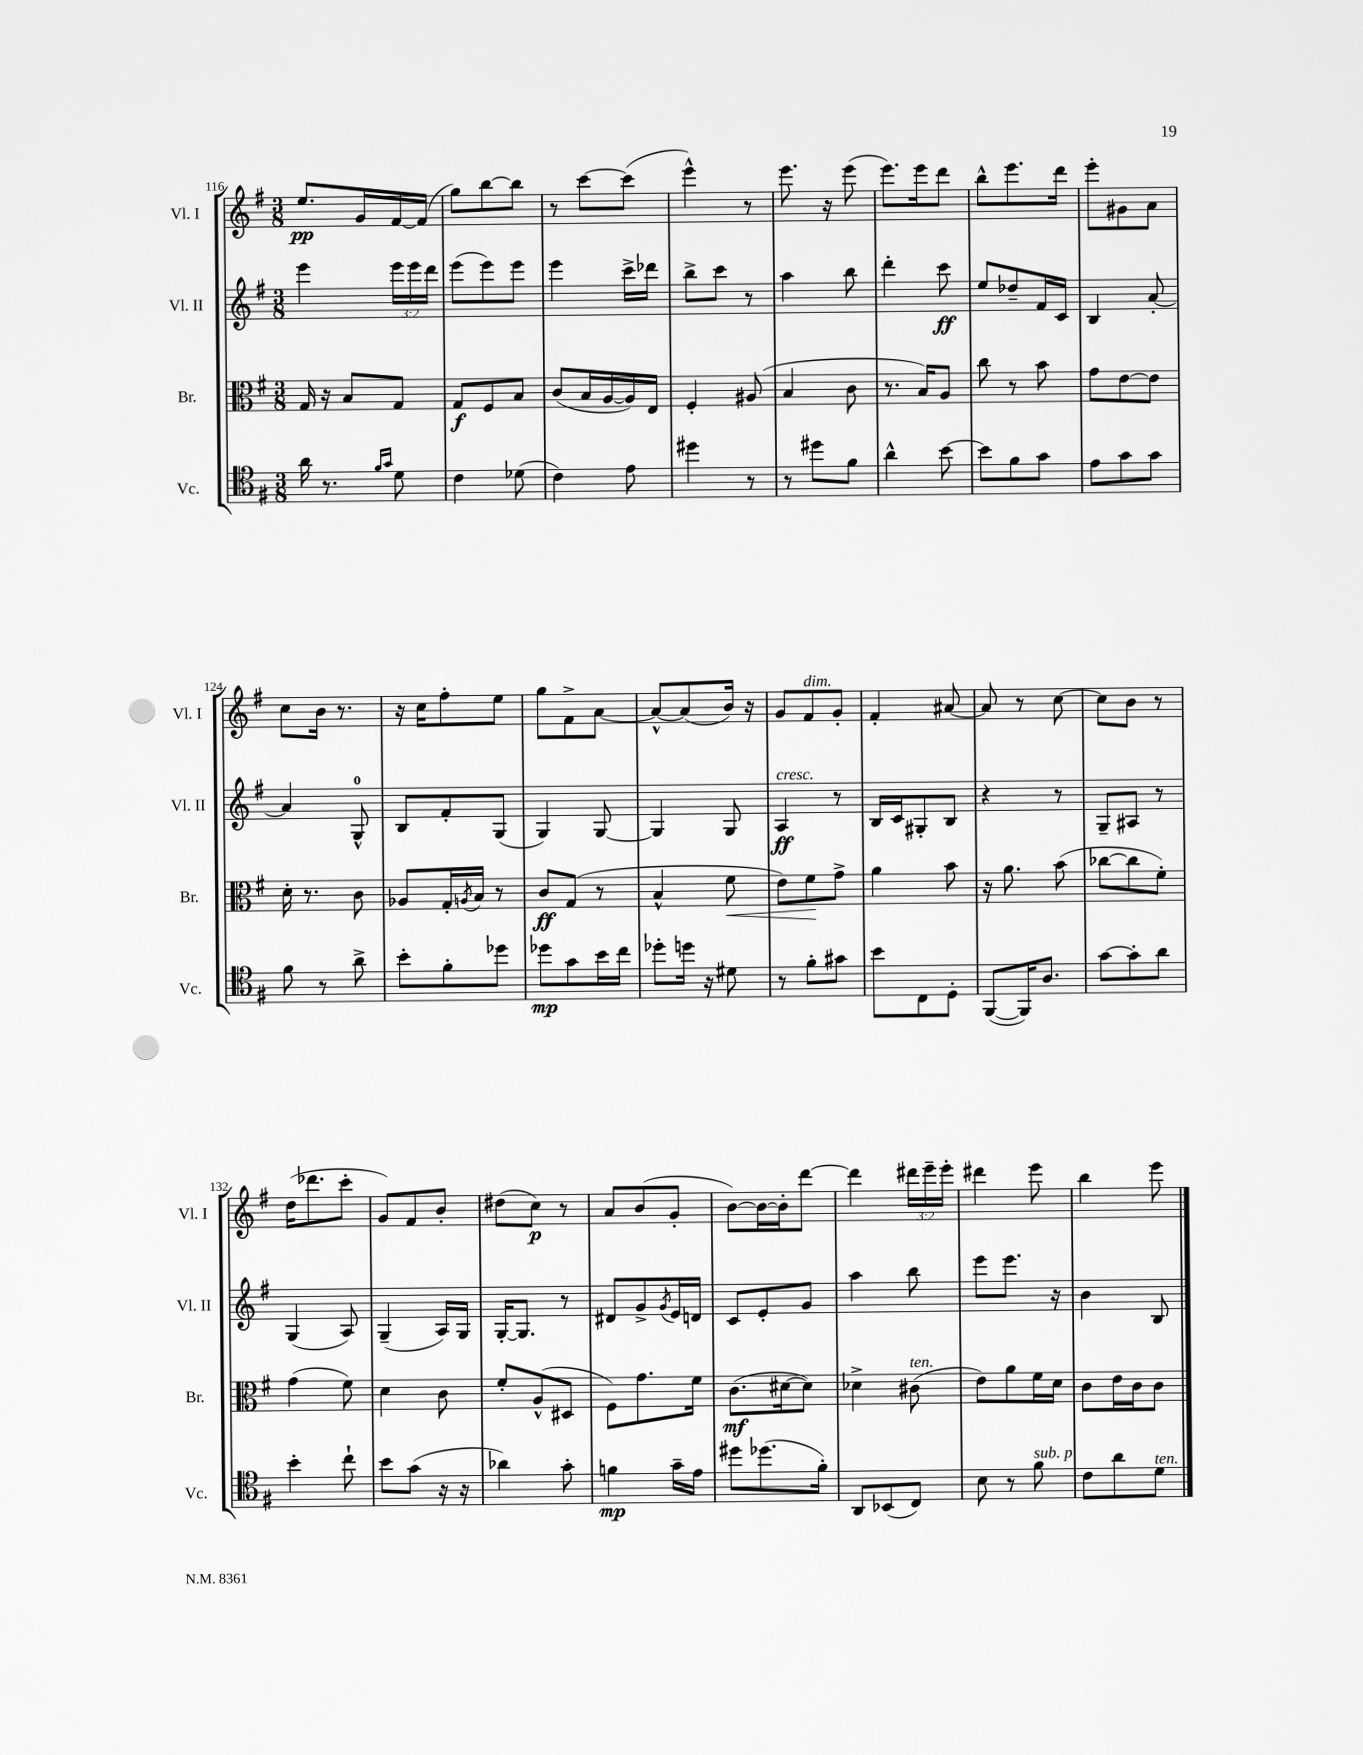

**kern	**dynam	**kern	**dynam	**kern	**dynam	**kern	**dynam
*part4	*part4	*part3	*part3	*part2	*part2	*part1	*part1
*staff4	*staff4	*staff3	*staff3	*staff2	*staff2	*staff1	*staff1
*I"Vc.	*	*I"Br.	*	*I"Vl. II	*	*I"Vl. I	*
*I'Vc.	*	*I'Br.	*	*I'Vl. II	*	*I'Vl. I	*
*clefC4	*	*clefC3	*	*clefG2	*	*clefG2	*
*k[f#]	*	*k[f#]	*	*k[f#]	*	*k[f#]	*
*M3/8	*	*M3/8	*	*M3/8	*	*M3/8	*
=116	=116	=116	=116	=116	=116	=116	=116
16a\	.	16G/	.	4eee\	.	8.ee/L	pp
8.r	.	16r	.	.	.	.	.
.	.	8B/L	.	.	.	.	.
.	.	.	.	.	.	16g/L	.
16qqf#/LL	.	.	.	.	.	.	.
16qqg/JJ	.	.	.	.	.	.	.
8d\	.	8G/J	.	24eee\LL	.	[16f#/	.
.	.	.	.	24eee\	.	.	.
.	.	.	.	.	.	(16f#/JJ]	.
.	.	.	.	24ddd\JJ	.	.	.
=117	=117	=117	=117	=117	=117	=117	=117
4c\	.	8G/L	f	(8eee\L	.	8gg\L)	.
.	.	8F#/	.	8eee\)	.	[8bb\	.
(8d-X\	.	8B/J	.	8eee\J	.	8bb\J]	.
=118	=118	=118	=118	=118	=118	=118	=118
4c\)	.	(8c/L	.	4eee\	.	8r	.
.	.	16B/L	.	.	.	[8ccc\L	.
.	.	[16A/	.	.	.	.	.
8e\	.	16A/])	.	16ccc^\LL	.	(8ccc\J]	.
.	.	16E/JJ	.	16ddd-X\JJ	.	.	.
=119	=119	=119	=119	=119	=119	=119	=119
4dd#X\	.	4F#'/	.	8bb^\L	.	4eee^^\)	.
.	.	.	.	8ccc\J	.	.	.
8r	.	(8A#X/	.	8r	.	8r	.
=120	=120	=120	=120	=120	=120	=120	=120
8r	.	4B/	.	4aa\	.	8.eee\	.
8dd#X\L	.	.	.	.	.	.	.
.	.	.	.	.	.	16r	.
8f#\J	.	8c\	.	8bb\	.	(8eee\	.
=121	=121	=121	=121	=121	=121	=121	=121
4a^^\	.	8.r	.	4ddd'\	.	8.eee\L)	.
.	.	16B/KL)	.	.	.	16eee\k	.
[8b\	.	8A/J	.	8ccc\	ff	8ddd\J	.
=122	=122	=122	=122	=122	=122	=122	=122
8b\L]	.	8cc\	.	8ee/L	.	8bb^^\L	.
8f#\	.	8r	.	8dd-X~/	.	8.eee\	.
8g\J	.	8b\	.	16f#/L	.	.	.
.	.	.	.	16c/JJ	.	16ddd\Jk	.
=123	=123	=123	=123	=123	=123	=123	=123
8e\L	.	8g\L	.	4B/	.	8eee'\L	.
8g\	.	[8e\	.	.	.	8g#X\	.
8g\J	.	8e\J]	.	[8a'/	.	8a\J	.
!!LO:LB:g=z
=124	=124	=124	=124	=124	=124	=124	=124
8f#\	.	16d'\	.	4a/]	.	8cc\L	.
.	.	8.r	.	.	.	.	.
8r	.	.	.	.	.	16b\Jk	.
.	.	.	.	.	.	8.r	.
8a^\	.	8c\	.	8G^^/	.	.	.
=125	=125	=125	=125	=125	=125	=125	=125
8b'\L	.	8A-X/L	.	8B/L	.	16r	.
.	.	.	.	.	.	16cc\KL	.
8f#'\	.	16G'/L	.	8f#'/	.	8ff#'\	.
.	.	8qAn/	.	.	.	.	.
.	.	16B/JJ	.	.	.	.	.
8dd-X\J	.	8r	.	(8G/J	.	8ee\J	.
=126	=126	=126	=126	=126	=126	=126	=126
8dd-X\L	mp	8c/L	ff	4G/)	.	8gg\L	.
8g\	.	(8G/J	.	.	.	8f#^\	.
16b\L	.	8r	.	[8G/	.	[8a\J	.
16cc\JJ	.	.	.	.	.	.	.
=127	=127	=127	=127	=127	=127	=127	=127
8dd-X'\L	.	4B^^/	.	4G/]	.	8a^^/L_	.
16ddn\Jk	.	.	.	.	.	(8a/]	.
16r	.	.	.	.	.	.	.
!	!	!	!LO:HP:b	!	!	!	!
8d#X\	.	8f#\	<	8G/	.	16b/Jk)	.
.	.	.	.	.	.	16r	.
=128	=128	=128	=128	=128	=128	=128	=128
!	!	!	!	!LO:TX:a:i:t=cresc.	!	!	!
8r	.	8e\L)	.	4A/	ff	8g/L	.
!	!	!	!	!	!	!LO:TX:a:i:t=dim.	!
8f#'\L	.	8f#\	.	.	.	8f#/	.
8g#X\J	.	8g^\J	[	8r	.	8g'/J	.
=129	=129	=129	=129	=129	=129	=129	=129
8b\L	.	4a\	.	16B/LL	.	4f#'/	.
.	.	.	.	16c/J	.	.	.
8C\	.	.	.	8G#X'/	.	.	.
8D'\J	.	8b\	.	8B/J	.	[8a#X/	.
=130	=130	=130	=130	=130	=130	=130	=130
([8FF#/L	.	16r	.	4r	.	8a#/]	.
.	.	8.a\	.	.	.	.	.
16FF#/K])	.	.	.	.	.	8r	.
8.A/J	.	.	.	.	.	.	.
.	.	(8b\	.	8r	.	[8cc\	.
=131	=131	=131	=131	=131	=131	=131	=131
[8g\L	.	[8cc-X\L	.	8G~/L	.	8cc\L]	.
8g'\]	.	8cc-\]	.	8A#X/J	.	8b\J	.
8a\J	.	8f#'\J)	.	8r	.	8r	.
!!LO:LB:g=z
=132	=132	=132	=132	=132	=132	=132	=132
4b'\	.	(4g\	.	(4G/	.	(16dd\KL	.
.	.	.	.	.	.	8.ddd-X\	.
8cc`\	.	8f#\)	.	8A/)	.	8ccc'\J	.
=133	=133	=133	=133	=133	=133	=133	=133
8b\L	.	4d\	.	(4G~/	.	8g/L)	.
(8g\J	.	.	.	.	.	8f#/	.
16r	.	8c\	.	16A/LL)	.	8b'/J	.
16r	.	.	.	16G/JJ	.	.	.
=134	=134	=134	=134	=134	=134	=134	=134
4a-X\)	.	8f#'/L	.	[16G'/KL	.	(8dd#X\L	.
.	.	.	.	8.G/J]	.	.	.
.	.	(8A^^/	.	.	.	8cc\J)	p
8g'\	.	8D#X/J	.	8r	.	8r	.
=135	=135	=135	=135	=135	=135	=135	=135
4fn\	mp	8F#\L)	.	8d#X/L	.	8a/L	.
.	.	8.g\	.	8g^/	.	(8b/	.
.	.	.	.	8qg/	.	.	.
16g~\LL	.	.	.	16e/L	.	8g'/J	.
16e\JJ	.	16f#\Jk	.	16dn/JJ	.	.	.
=136	=136	=136	=136	=136	=136	=136	=136
8dd#X\L	.	(8.c\L	mf	8c/L	.	[8b\L)	.
(8.dd-X\	.	.	.	8e'/	.	16b\L_	.
.	.	[16d#X\k	.	.	.	16b'\J]	.
.	.	8d#\J])	.	8g/J	.	[8ddd\J	.
16f#'\Jk)	.	.	.	.	.	.	.
=137	=137	=137	=137	=137	=137	=137	=137
8AA/L	.	4d-X^\	.	4aa\	.	4ddd\]	.
(8BB-X/	.	.	.	.	.	.	.
!	!	!LO:TX:a:i:t=ten.	!	!	!	!	!
8C/J)	.	(8c#X\	.	8bb\	.	24ddd#X\LL	.
.	.	.	.	.	.	24eee~\	.
.	.	.	.	.	.	24eee'\JJ	.
=138	=138	=138	=138	=138	=138	=138	=138
8B\	.	8e\L)	.	8eee\L	.	4ddd#X\	.
8r	.	8a\	.	8.eee\J	.	.	.
!LO:TX:a:i:t=sub. p	!	!	!	!	!	!	!
8f#\	.	16f#\L	.	.	.	8eee\	.
.	.	16d\JJ	.	16r	.	.	.
=139	=139	=139	=139	=139	=139	=139	=139
8c\L	.	8c\L	.	4b\	.	4bb\	.
8a\	.	16e\L	.	.	.	.	.
.	.	16c\J	.	.	.	.	.
!LO:TX:a:i:t=ten.	!	!	!	!	!	!	!
8d\J	.	8c\J	.	8B/	.	8eee\	.
==	==	==	==	==	==	==	==
*-	*-	*-	*-	*-	*-	*-	*-
